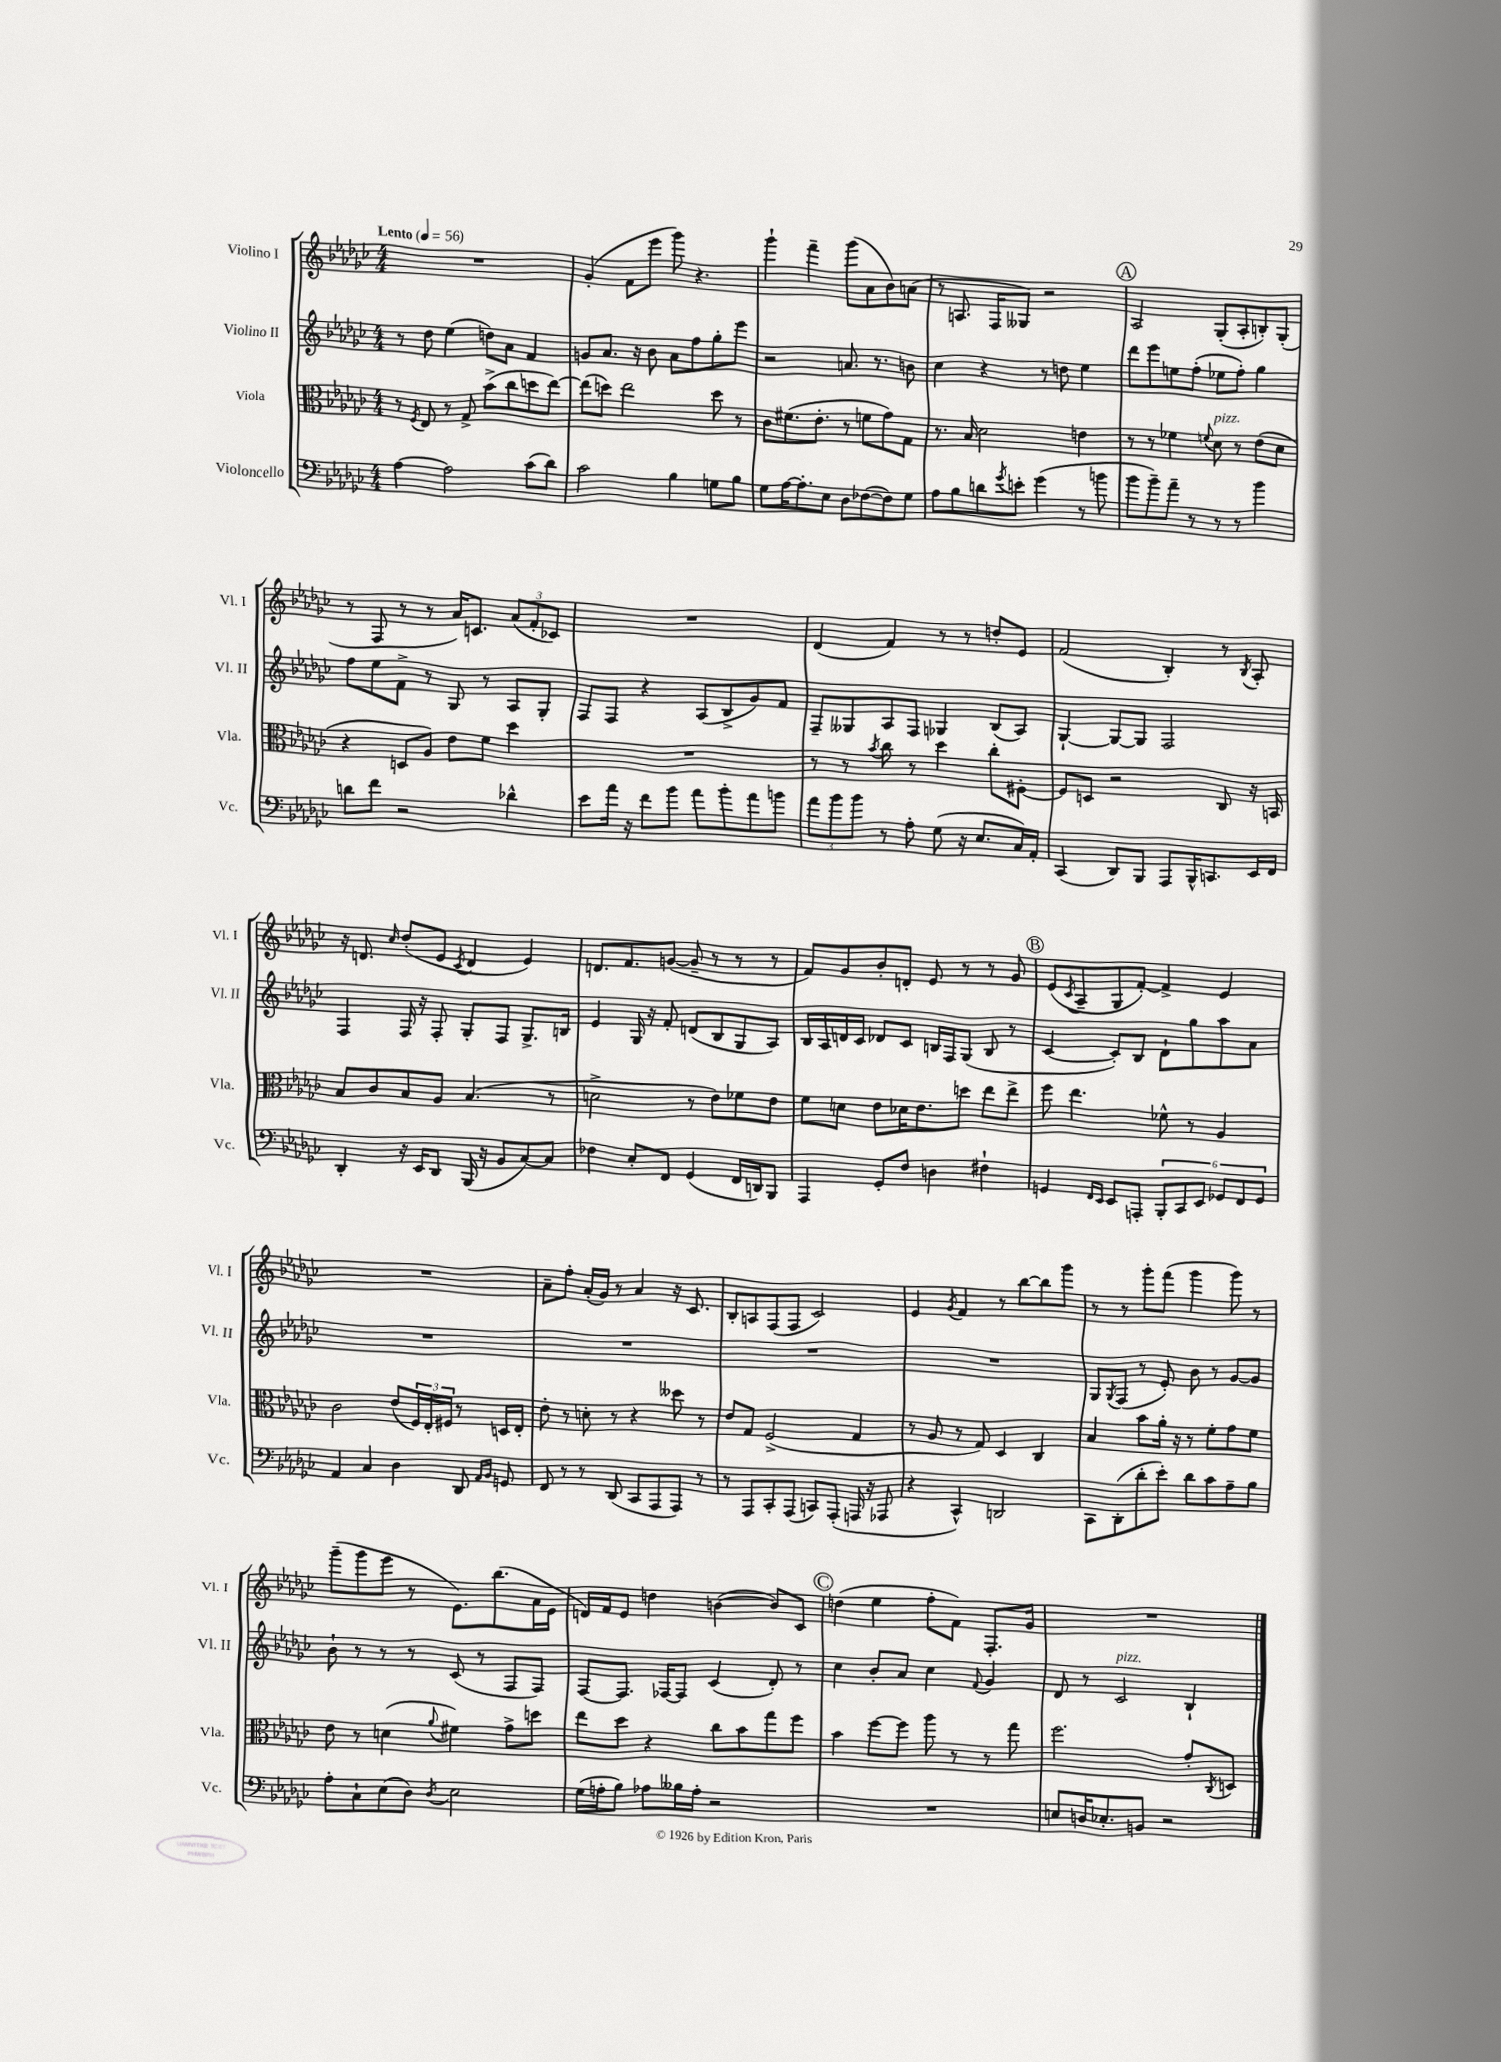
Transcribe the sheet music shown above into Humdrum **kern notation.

**kern	**kern	**kern	**kern
*staff4	*staff3	*staff2	*staff1
*clefF4	*clefC3	*clefG2	*clefG2
*k[b-e-a-d-g-c-]	*k[b-e-a-d-g-c-]	*k[b-e-a-d-g-c-]	*k[b-e-a-d-g-c-]
*M4/4	*M4/4	*M4/4	*M4/4
*MM56	*MM56	*MM56	*MM56
[4A-	8r	8r	1r
.	8qF	.	.
.	8E-	8dd-	.
2A-]	8r	(4ee-	.
.	8G-^	.	.
.	(8b-^	8dd)	.
.	8cc-	8a-	.
(8c-	8dd	4f	.
8d-)	[8ee-)	.	.
=	=	=	=
2c-	(8ee-]	8g	(4g-'
.	8dd)	8.a-	.
.	2ee-	.	8f
.	.	16r	.
.	.	8b-	8eee-
4B-	.	8a-	8ggg-)
.	.	8ff	4.r
8G	8dd	8gg-'	.
8B-	8r	8eee-	.
=	=	=	=
8G-	8c-	2r	4ggg-`
[16A-	(8.f#	.	.
8.A-']	.	.	.
.	.	.	4fff~
.	8.e-'	.	.
8E-	.	.	.
8D-	8r	8.a	(8ggg-
([8F-	8f	.	8a-
.	.	8.r	.
8F-])	8g-)	.	8b-)
8G-	8G-	8b	(8a
=	=	=	=
8A-	8.r	4cc-	8r
8B-	.	.	8.A
.	16B-	.	.
8d	2d-	4r	.
.	.	.	16F
8qg-	.	.	.
8e'	.	.	8G--)
(4g-	.	8r	2r
.	.	8dd	.
8r	4e	4ee-	.
8b	.	.	.
=	=	=	=
8b-	8r	8ddd-	2A-
8b-~)	8r	8eee-	.
8a-~	4f-	8ee	.
8r	.	(8ff'	.
.	8qqf	.	.
8r	8d-	8ee-	(8G-'
8r	8r	8ff')	8A-'
4b-	(8e-	4gg-	8B')
.	8d-	.	(8G-'
=	=	=	=
8d	4r	8ff	8r
8f	.	8ee-	8F
2r	8D	8f^	8r
.	8A-)	8r	8r
.	8e-	8G-	16a-)
.	.	.	8.c
.	8f	8r	.
4d-^^	4dd-	8A-	(12a-
.	.	.	12f'
.	.	8G-'	.
.	.	.	12c-)
=	=	=	=
8e-	1r	8F	1r
16a-	.	8F	.
16r	.	.	.
8f	.	4r	.
8b-	.	.	.
8a-	.	(8A-	.
8b-'	.	8B-^	.
8a-	.	8g-)	.
8b	.	8f	.
=	=	=	=
12a-	8r	8F~	(4d-
12b-	.	.	.
.	8r	8G--	.
12b-	.	.	.
.	8qb-	.	.
8r	8cc-	8A-	4f)
8A-'	8r	8F	.
(8G-	4dd-	4G-	8r
16r	.	.	8r
8.E-	.	.	.
.	8cc-'	(8B-	8dd'
16C-)	[8F#'	8A-)	8e-
16AA-'	.	.	.
=	=	=	=
(4CC-	8F#]	[4G-`	(2f
.	8D	.	.
8DD-)	2r	8G-_	.
8BBB-	.	8G-]	.
8AAA-	.	2F	4B-')
16BBB-^^	.	.	.
8.CC	.	.	.
.	8C-	.	8r
.	.	.	8qB-
16EE-	16r	.	8A-'
16FF	16BB	.	.
=	=	=	=
4DD-'	8B-	4F	16r
.	.	.	8.d
.	8c-	.	.
.	.	.	16qqcc-
16r	8B-	16F	(8dd-'
16EE-	.	16r	.
8DD-	8A-	8F'	8e-
.	.	.	8qc-
(16BBB-	(4.B-	8G-'	4d
16r	.	.	.
8BB-	.	8F	.
[8C-)	.	8.G-^	4e-)
8C-]	8r	.	.
.	.	16B	.
=	=	=	=
4F-	2d^	4e-	8.d
.	.	.	8.f
8E-'	.	16G-	.
.	.	16r	.
8FF	.	8f'	([8g
(4GG-	8r	(8d	8g~]
.	8e-)	8B-	8r
16FF	8f-	8G-	8r
16DD)	.	.	.
8BBB-	8e-	8A-)	8r
=	=	=	=
4AAA-	8f	16B-	8f)
.	.	16A-	.
.	8d	16d	8g-
.	.	16c-	.
8GG-'	8e-	8d-	8b-'
8F	16d-	8c-	8d'
.	8.e-	.	.
4D	.	16B	8e-
.	.	16F	.
.	8dd	(8G-	8r
4F#`	8ee-	8B	8r
.	8ee-^	8r	8g-
=	=	=	=
4GG	8ff	[4c-	(8e-
.	.	.	8qc-
.	4.ee-	.	8A-~
16qqFF	.	.	.
16qqEE-	.	.	.
8EE-	.	8c-'])	8G-
8AAA'	.	8B-	[8f')
12BBB-'	8f-^^	8d-`	4f^]
12CC-	.	.	.
.	8r	8gg-	.
12EE-	.	.	.
12GG-	4A-	8aa-	4e-
12FF	.	.	.
.	.	8a-	.
12GG-	.	.	.
=	=	=	=
4AA-	2c-	1r	1r
4C-	.	.	.
4D-	(8e-	.	.
.	24F)	.	.
.	24E-'	.	.
.	24F#	.	.
8DD-	8r	.	.
16qqAA-	.	.	.
16qqBB-	.	.	.
8GG	16D	.	.
.	16E-'	.	.
=	=	=	=
8FF	8e-'	1r	8a-~
8r	8r	.	8ff'
8r	8d'	.	(16a-'
.	.	.	16g-)
(8DD-	8r	.	8r
8CC-	4r	.	4a-
8AAA-	.	.	.
8AAA-)	8dd--	.	16r
.	.	.	8.c-
8r	8r	.	.
=	=	=	=
8r	8e-	1r	8B-'
8AAA-	8G-	.	8A
8CC-'	(2F^	.	(8F
(8AAA-	.	.	8F
8CC)	.	.	2c-)
(8AAA-'	.	.	.
16AAA	4G-	.	.
16r	.	.	.
8AAA-	.	.	.
=	=	=	=
4r	8r	1r	4e-
.	8A-	.	.
.	.	.	8qg-
4CC-^^)	8r	.	4f
.	8G-)	.	.
2DD	4D-	.	8r
.	.	.	[8bb-
.	4C-	.	8bb-]
.	.	.	8ggg-
=	=	=	=
8CC-	4B-	8G-	8r
.	.	8qG-	.
(8DD-'	.	(8F	8r
8d-'	8b-	8r	8ggg-'
8e-')	16a-'	8e-')	(8fff
.	16r	.	.
8d-	8r	8b-	4ggg-
8c-	8f'	8r	.
8A-~	8g-	[8g-	8ggg-)
8B-	8f	8g-]	8r
=	=	=	=
8A-'	8e-	8b-`	(8ggg-~
8C-`	8r	8r	8ggg-
(8E-	(4d	8r	8eee-
8D-)	.	8r	8r
8qD-	8qqa-	.	.
2E-	4f#)	(8c-	8.e-)
.	.	8r	.
.	.	.	(8.bb-
.	8g-^	8F	.
.	8dd	8F)	16a-
.	.	.	16e-
=	=	=	=
(16G-	8ee-	[8F	16d)
16A'	.	.	16f
8B-)	8dd-	8.F]	8e-
8A-	4r	.	4dd
.	.	[16F-	.
16B--	.	8F-]	.
16A-'	.	.	.
2r	8cc-	(4c-	([4b
.	8b-	.	.
.	8gg-	8d-')	8b])
.	8ff	8r	8c-
=	=	=	=
1r	4b-	4cc-	(4dd
.	[8ff	8b-'	4ee-
.	8ff]	8a-	.
.	8aa-	4cc-	8ff'
.	8r	.	8f)
.	.	8qqf	.
.	8r	4g-	8.F'
.	8gg-	.	.
.	.	.	16g-
=	=	=	=
8E	2.ff	8d-	1r
16D	.	8r	.
8.E-'	.	.	.
.	.	2c-	.
8BB	.	.	.
2r	.	.	.
.	8g-'	4B-`	.
.	8qC-	.	.
.	8D	.	.
==	==	==	==
*-	*-	*-	*-
